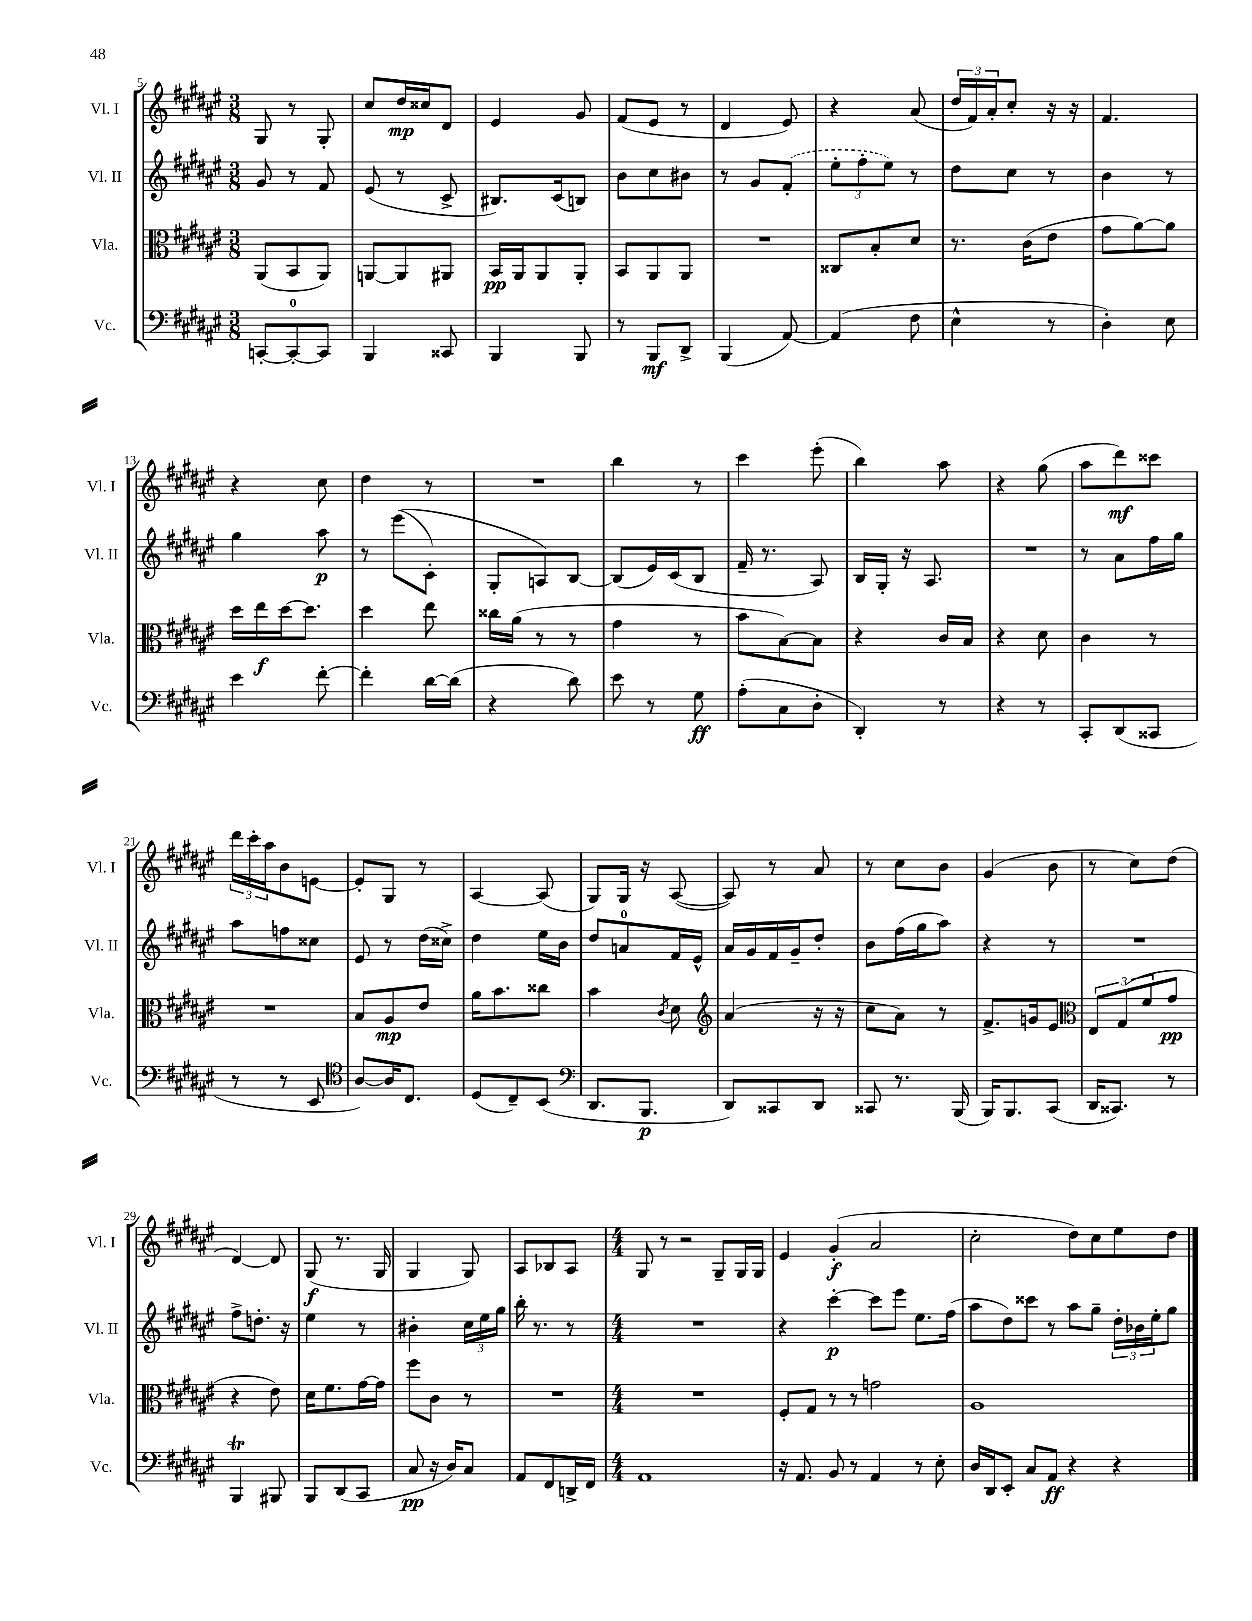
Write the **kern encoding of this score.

**kern	**kern	**kern	**kern
*staff4	*staff3	*staff2	*staff1
*clefF4	*clefC3	*clefG2	*clefG2
*k[f#c#g#d#a#e#]	*k[f#c#g#d#a#e#]	*k[f#c#g#d#a#e#]	*k[f#c#g#d#a#e#]
*M3/8	*M3/8	*M3/8	*M3/8
[8CC'/L	(8AA#/L	8g#/	8G#/
8CC'/_	8BB/	8r	8r
8CC/]J	8AA#/J)	8f#/	8G#'/
=	=	=	=
4BBB/	[8AA/L	(8e#/	8cc#/L
.	8AA/]	8r	16dd#/L
.	.	.	16cc##/J
8CC##/	8AA#/J	8c#^/	8d#/J
=	=	=	=
4BBB/	16BB/LL	8.B#/L)	4e#/
.	16AA#/J	.	.
.	8AA#/	.	.
.	.	(16c#/k	.
8BBB/	8AA#'/J	8B/J)	8g#/
=	=	=	=
8r	8BB/L	8b\L	(8f#/L
8BBB/L	8AA#/	8cc#\	8e#/J
8DD#^/J	8AA#/J	8b#\J	8r
=	=	=	=
(4BBB/	4.r	8r	4d#/
.	.	8g#/L	.
[8AA#/)	.	(8f#'/J	8e#/)
=	=	=	=
(4AA#/]	8C##/L	12ee#'\L	4r
.	.	12ff#'\	.
.	8B'/	.	.
.	.	12ee#\J)	.
8F#\	8d#/J	8r	(8a#/
=	=	=	=
4E#^^\	8.r	8dd#\L	24dd#/LL
.	.	.	24f#/)
.	.	.	24a#'/J
.	.	8cc#\J	8cc#'/J
.	(16c#\LK	.	.
8r	8e#\J	8r	16r
.	.	.	16r
=	=	=	=
4D#'\)	8g#\L	4b\	4.f#/
.	[8a#\)	.	.
8E#\	8a#\]J	8r	.
=	=	=	=
4e#\	16dd#\LL	4gg#\	4r
.	16ee#\	.	.
.	[16dd#\J	.	.
.	8.dd#\]J	.	.
[8f#'\	.	8aa#\	8cc#\
=	=	=	=
4f#'\]	4dd#\	8r	4dd#\
.	.	&((8eee#\L	.
[16d#\LL	8ee#\	8c#'\J)	8r
(16d#\]JJ	.	.	.
=	=	=	=
4r	16cc##\LL	8G#'/L	4.r
.	(16a#\JJ	.	.
.	8r	8A/&)	.
8d#\)	8r	[8B/J	.
=	=	=	=
8e#\	4g#\	(8B/]L	4bb\
8r	.	16e#/L)	.
.	.	(16c#/J	.
8G#\	8r	8B/J	8r
=	=	=	=
(8A#'\L	8b\L	16f#~/	4ccc#\
.	.	8.r	.
8C#\	[8B\)	.	.
8D#'\J	8B\]J	8A#/)	(8eee#'\
=	=	=	=
4DD#'/)	4r	16B/LL	4bb\)
.	.	16G#'/JJ	.
.	.	16r	.
.	.	8.A#/	.
8r	16c#/LL	.	8aa#\
.	16B/JJ	.	.
=	=	=	=
4r	4r	4.r	4r
8r	8d#\	.	(8gg#\
=	=	=	=
8CC#'/L	4c#\	8r	8aa#\L
(8DD#/	.	8a#\L	8ddd#\)
8CC##/J	8r	16ff#\L	8ccc##\J
.	.	16gg#\JJ	.
=	=	=	=
8r	4.r	8aa#\L	24ddd#\LL
.	.	.	24ccc#'\
.	.	.	24aa#\J
8r	.	8ff\	8b\
8EE#/	.	8cc##\J	[8e\J
=	=	=	=
*clefC4	*	*	*
[8A#/L)	8B/L	8e#/	8e'/]L
16A#/]K	8A#/	8r	8G#/J
8.C#/J	.	.	.
.	8e#/J	(16dd#\LL	8r
.	.	16cc##^\JJ)	.
=	=	=	=
(8D#/L	16a#\LK	4dd#\	[4A#/
.	8.b\	.	.
8C#~/)	.	.	.
(8BB/J	8cc##\J	16ee#\LL	(8A#/]
.	.	16b\JJ	.
=	=	=	=
*clefF4	*	*	*
8.DD#/L	4b\	8dd#/L	8G#/L)
.	.	8a/	16G#/Jk
8.BBB/J	.	.	16r
.	8qc#/	.	.
.	8d#\	16f#/L	([8A#/
.	.	16e#^^/JJ	.
=	=	=	=
*	*clefG2	*	*
8DD#/L)	(4a#/	16a#/LL	8A#/])
.	.	16g#/	.
8CC##/	.	16f#/	8r
.	.	16g#~/J	.
8DD#/J	16r	8dd#'/J	8a#/
.	16r	.	.
=	=	=	=
8CC##/	8cc#\L	8b\L	8r
8.r	8a#\J)	(16ff#\L	8cc#\L
.	.	16gg#\J	.
.	8r	8aa#\J)	8b\J
(16BBB/	.	.	.
=	=	=	=
16BBB/LK)	8.f#^/L	4r	(4g#/
8.BBB/	.	.	.
.	16g/k	.	.
(8CC#/J	8e#/J	8r	8b\
=	=	=	=
*	*clefC3	*	*
16DD#/LK	12E#/L	4.r	8r
8.CC##/J)	.	.	.
.	(12G#/	.	.
.	.	.	8cc#\L)
.	12f#/	.	.
8r	8g#/J	.	(8dd#\J
=	=	=	=
4BBB/	4r	8ff#^\L	[4d#/)
.	.	8.dd'\J	.
8BBB#/	8e#\)	.	8d#/]
.	.	16r	.
=	=	=	=
8BBB/L	16d#\LK	4ee#\	(8G#/
.	8.f#\	.	.
(8DD#/	.	.	8.r
8CC#/J	[16g#\L	8r	.
.	16g#\]JJ	.	16G#/
=	=	=	=
8C#/	8ff#\L	4b#'\	4G#/
16r	8c#\J	.	.
16D#/LK)	.	.	.
8C#/J	8r	24cc#\LL	8G#/)
.	.	24ee#\	.
.	.	24gg#\JJ	.
=	=	=	=
8AA#/L	4.r	16bb'\	8A#/L
.	.	8.r	.
8FF#/	.	.	8B-/
16DD^/L	.	8r	8A#/J
16FF#/JJ	.	.	.
=	=	=	=
*M4/4	*M4/4	*M4/4	*M4/4
1AA#	1r	1r	8G#/
.	.	.	8r
.	.	.	2r
.	.	.	8G#~/L
.	.	.	16G#/L
.	.	.	16G#/JJ
=	=	=	=
16r	8F#'/L	4r	4e#/
8.AA#/	.	.	.
.	8G#/J	.	.
8BB/	8r	[4ccc#'\	(4g#'/
8r	8r	.	.
4AA#/	2g\	8ccc#\]L	2a#/
.	.	8eee#\J	.
8r	.	8.ee#\L	.
8E#'\	.	.	.
.	.	(16ff#\Jk	.
=	=	=	=
16D#/LL	1A#	8aa#\L	2cc#'\
16DD#/J	.	.	.
8EE#'/J	.	8dd#\)	.
8C#/L	.	8ccc##\J	.
8AA#/J	.	8r	.
4r	.	8aa#\L	8dd#\L)
.	.	8gg#~\J	8cc#\
4r	.	24dd#'\LL	8ee#\
.	.	24b-\	.
.	.	24ee#'\J	.
.	.	8gg#\J	8dd#\J
==	==	==	==
*-	*-	*-	*-
